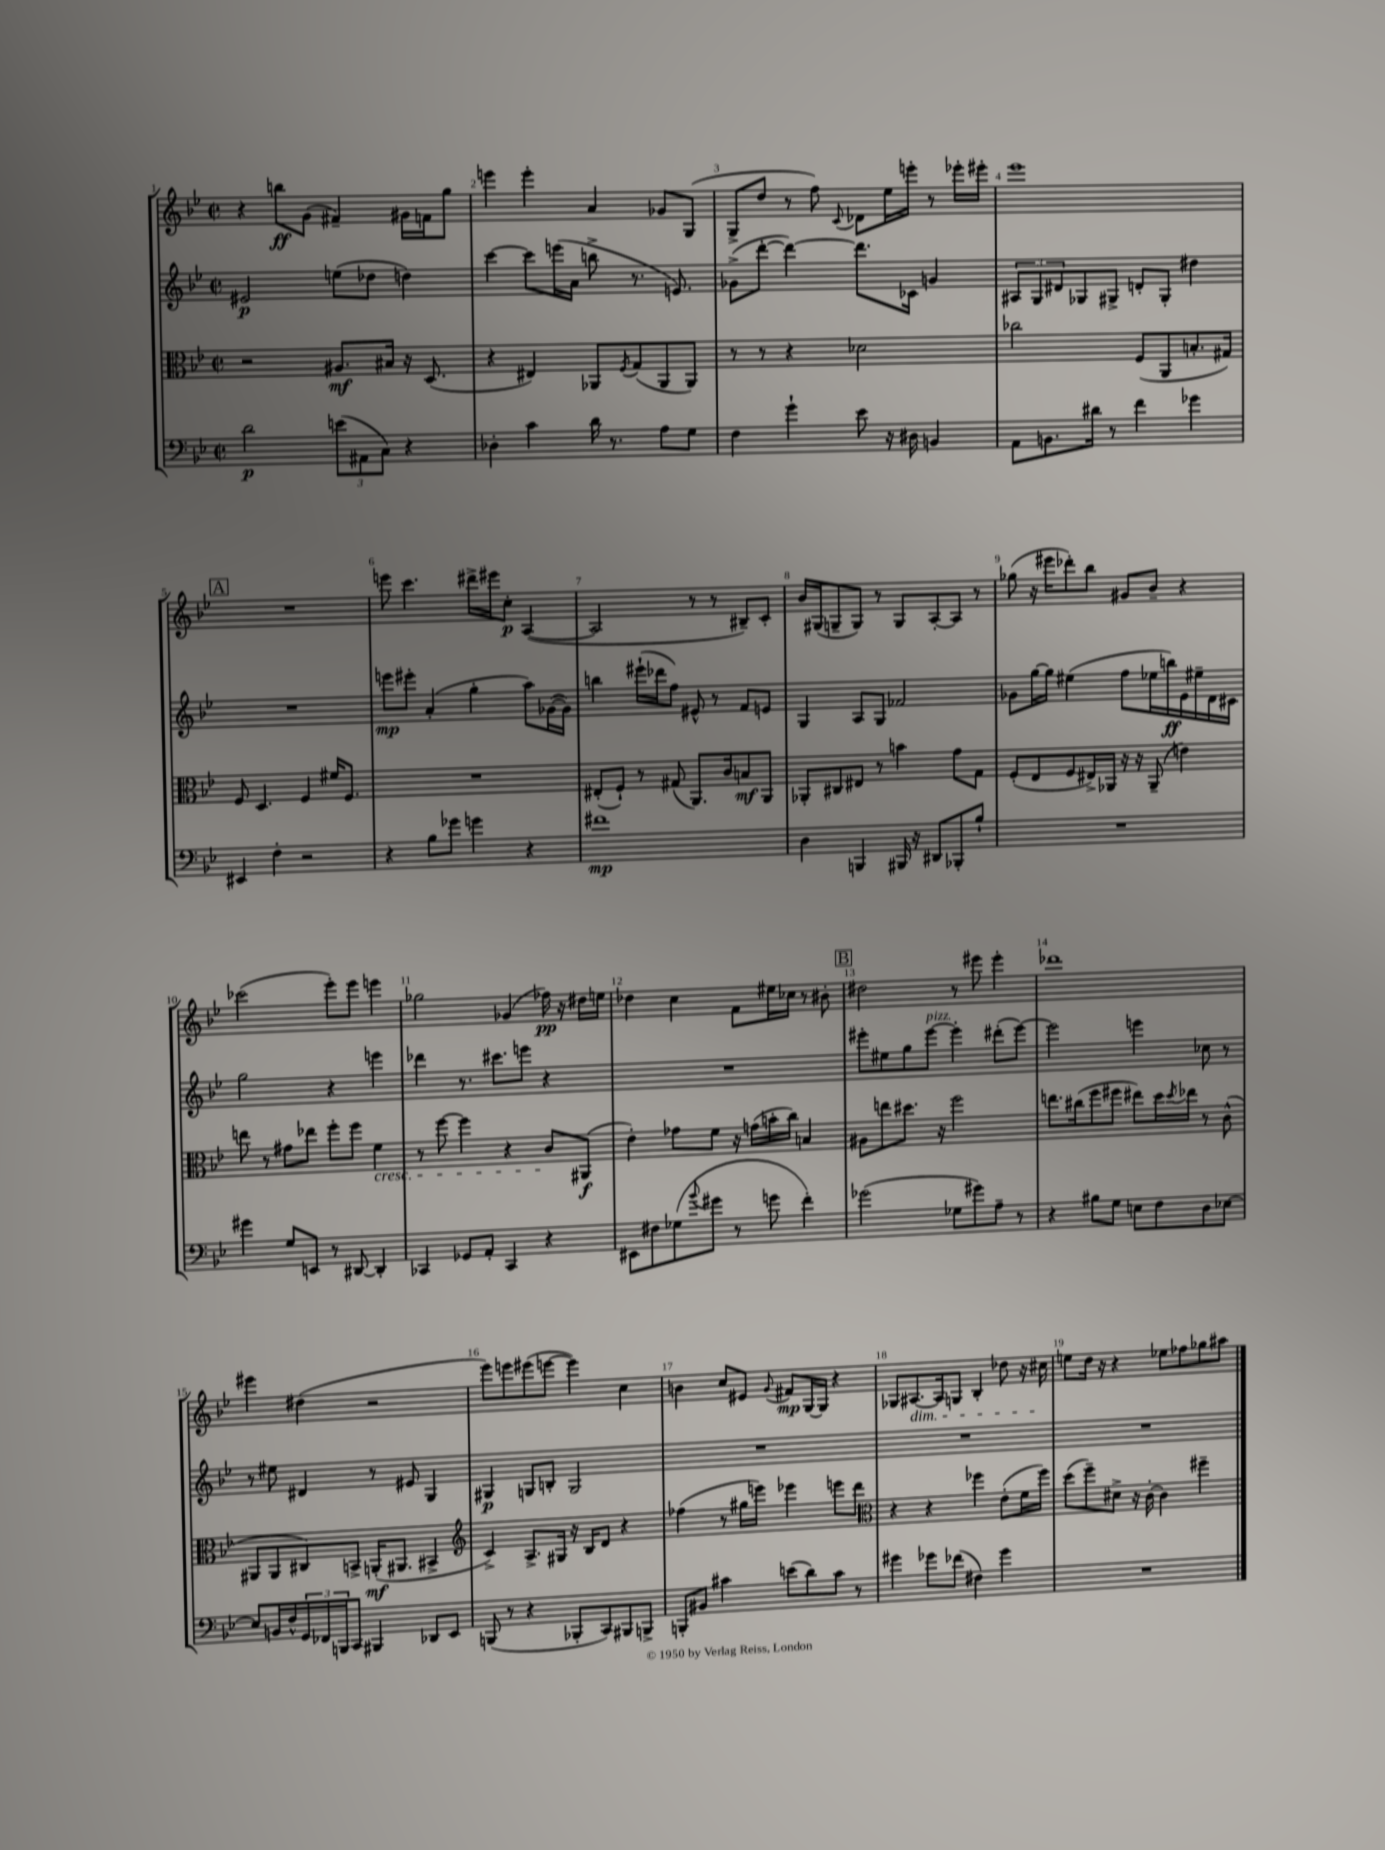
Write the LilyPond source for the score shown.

<<
\new StaffGroup <<
\new Staff = "s0" {
    \clef treble \key bes \major \defaultTimeSignature \time 2/2
    r4 b''8\ff g'8( fis'4--) gis'16 f'16 g''8 |
    e'''4 e'''4-. a'4 ges'8 g8( |
    g8-> d''8 r8 f''8) \appoggiatura { c'8 } des'8 ees''16 e'''16-. r8 ees'''16-. eis'''16-. |
    ees'''1 |
    \mark \markup { \box "A" } R1 |
    e'''8 c'''4. dis'''16-> eis'''16 c''8-.\p a4~( |
    a2 r8 r8 bis8--) c'8-. |
    bes'16 gis16( g8-- g8) r8 g8 a8~-. a8 r8 |
    ges''8( r16 eis'''16 des'''8-.) bes''8 gis'8 bes'8-- r4 |
    ces'''2( ees'''8-.) ees'''8 e'''4 |
    ges''2 ges'4( fes''16\pp) r16 dis''16 e''16 |
    des''4 c''4 f'8 eis''16 ces''16 r8 bis'8-. |
    \mark \markup { \box "B" } dis''2 r8 eis'''8 eis'''4-. |
    des'''1 |
    eis'''4 dis''4( r2 |
    ees'''8) e'''8 eis'''8( e'''8~ e'''4) c''4 |
    b'4 c''8 eis'8 \appoggiatura { g'8 } fis'8\mp g16~ g16 r4 |
    ges8 ais8.~\dim ais16 g8 bes4-. des''8 r16 cis''16\! |
    e''8 d''16 r16 r4 ees''8 fes''8 ges''8 ais''8 \bar "|." |
}
\new Staff = "s1" {
    \clef treble \key bes \major \defaultTimeSignature \time 2/2
    eis'2\p e''8( des''8 d''4) |
    c'''4~ c'''8 e'''16( a'16 b''8-> r8. e'8.) |
    ges'8->( d'''8~-. d'''4~) d'''8. ces'16 g'4 |
    \tuplet 3/2 { ais8 g8 dis'8 } ges8 gis8-> d'8-. gis8-. dis''4 |
    \mark \markup { \box "A" } R1 |
    e'''8\mp eis'''8-. a'4-.( g''4-. a''8) ges'16~( ges'16) |
    b''4 eis'''16-!( des'''16 f''8) eis'8-^ r8 f'8 e'8 |
    g4 a8 g8 fes'2 |
    ges'8 g''16~ g''16 eis''4( f''8 ees''16 b''16\ff) ees'16 eis''16-- d'16 cis'16 |
    g''2 r4 e'''4 |
    des'''4 r8. cis'''8. e'''8 r4 |
    R1 |
    \mark \markup { \box "B" } eis'''8-. eis''8 g''8 eis'''8~^\markup { \italic "pizz." } eis'''4-. dis'''8-.( eis'''8~) |
    eis'''2 e'''4 ces''8 r8 |
    r8 eis''8 dis'4 r8 eis'8 g4 |
    gis4\p g8 b8-. g2 |
    R1 |
    R1 |
    R1 \bar "|." |
}
\new Staff = "s2" {
    \clef alto \key bes \major \defaultTimeSignature \time 2/2
    r2 ais8.\mf bis16 r16 d8.( |
    r4 eis4) aes,8 \acciaccatura { f8 } g8( aes,8 aes,8) |
    r8 r8 r4 des'2 |
    ces''2 f8( a,8 b8.-. gis16) |
    \mark \markup { \box "A" } f8 d4. f4 fis'16 f8. |
    R1 |
    eis8-.( f8-!) r8 gis8( a,8.) c'16 b8\mf a,8 |
    aes,8-. cis8 eis8 r8 b'4 g'8 g8 |
    f8-.( ees8 f8 eis16->) aes,16 r16 r16 aes,8--( e'4) |
    e''8 r8 gis'8 ees''8 f''8-. f''8 f'4\cresc |
    r8 f''8~ f''4 r4 c'8\! ais,8\f( |
    ees'4-.) ges'8 f'8 r16 g'16( b'16-. c''16) b4 |
    \mark \markup { \box "B" } ais8 e''8 dis''8. r16 f''2 |
    e''8. cis''16( f''8 fis''8 eis''8) d''16 \acciaccatura { d''8 } ees''16 r8 c'8-^( |
    ais,8 ais,8 cis8) b,8-> a,16-.\mf( ais,8. bis,4-> |
    \clef treble c'4->) a8.-> gis16 r16 bes16 d'8 r4 |
    fes''4( r8 gis''16 e'''16) ees'''4 e'''8 d'''8 |
    \clef alto r4 r4 fes''4 ees'8-.( f'16 fes''16) |
    d''8( f''8--) dis'8-> r16 c'16~-. c'4 fis''4-- \bar "|." |
}
\new Staff = "s3" {
    \clef bass \key bes \major \defaultTimeSignature \time 2/2
    d'2\p \tuplet 3/2 { e'8( ais,8 c8) } r4 |
    des4-. c'4 d'16 r8. a8 g8 |
    f4 g'4-! ees'8 r16 dis16 b,4 |
    a,8 b,8. dis'16 r8 f'4 ges'4 |
    \mark \markup { \box "A" } eis,4 f4-. r2 |
    r4 bes8 ges'8 g'4 r4 |
    fis'1\mp |
    d4 b,,4 bis,,16 r16 dis,8 bes,,8-. bes8-! |
    R1 |
    gis'4 g8 e,8 r8 dis,8~ dis,4-. |
    ces,4 ges,8 a,8-. ces,4 r4 |
    eis,8 fis8 ges8( \appoggiatura { bes'8 } gis'8 r8 g'8 f'4-.) |
    \mark \markup { \box "B" } ges'2( ges8 gis'8) a8-- r8 |
    r4 bis8 g8 e8 f8 d8 ees8~ |
    ees8 b,16 f16-^ \tuplet 3/2 { g,16 fes,16 b,,16 } c,8 bis,,4 des,8 ees,8 |
    b,,8( r8 r4 bes,,8-. c,8) bis,,8 b,,8-> |
    b,,8-. bis,8 cis'4 e'8( d'8) cis'8 r8 |
    gis'4 ges'8 fes'8( fis4) ges'4 |
    R1 \bar "|." |
}
>>
>>
\layout { \context { \Score \override BarNumber.break-visibility = ##(#f #t #t) barNumberVisibility = #all-bar-numbers-visible } }
